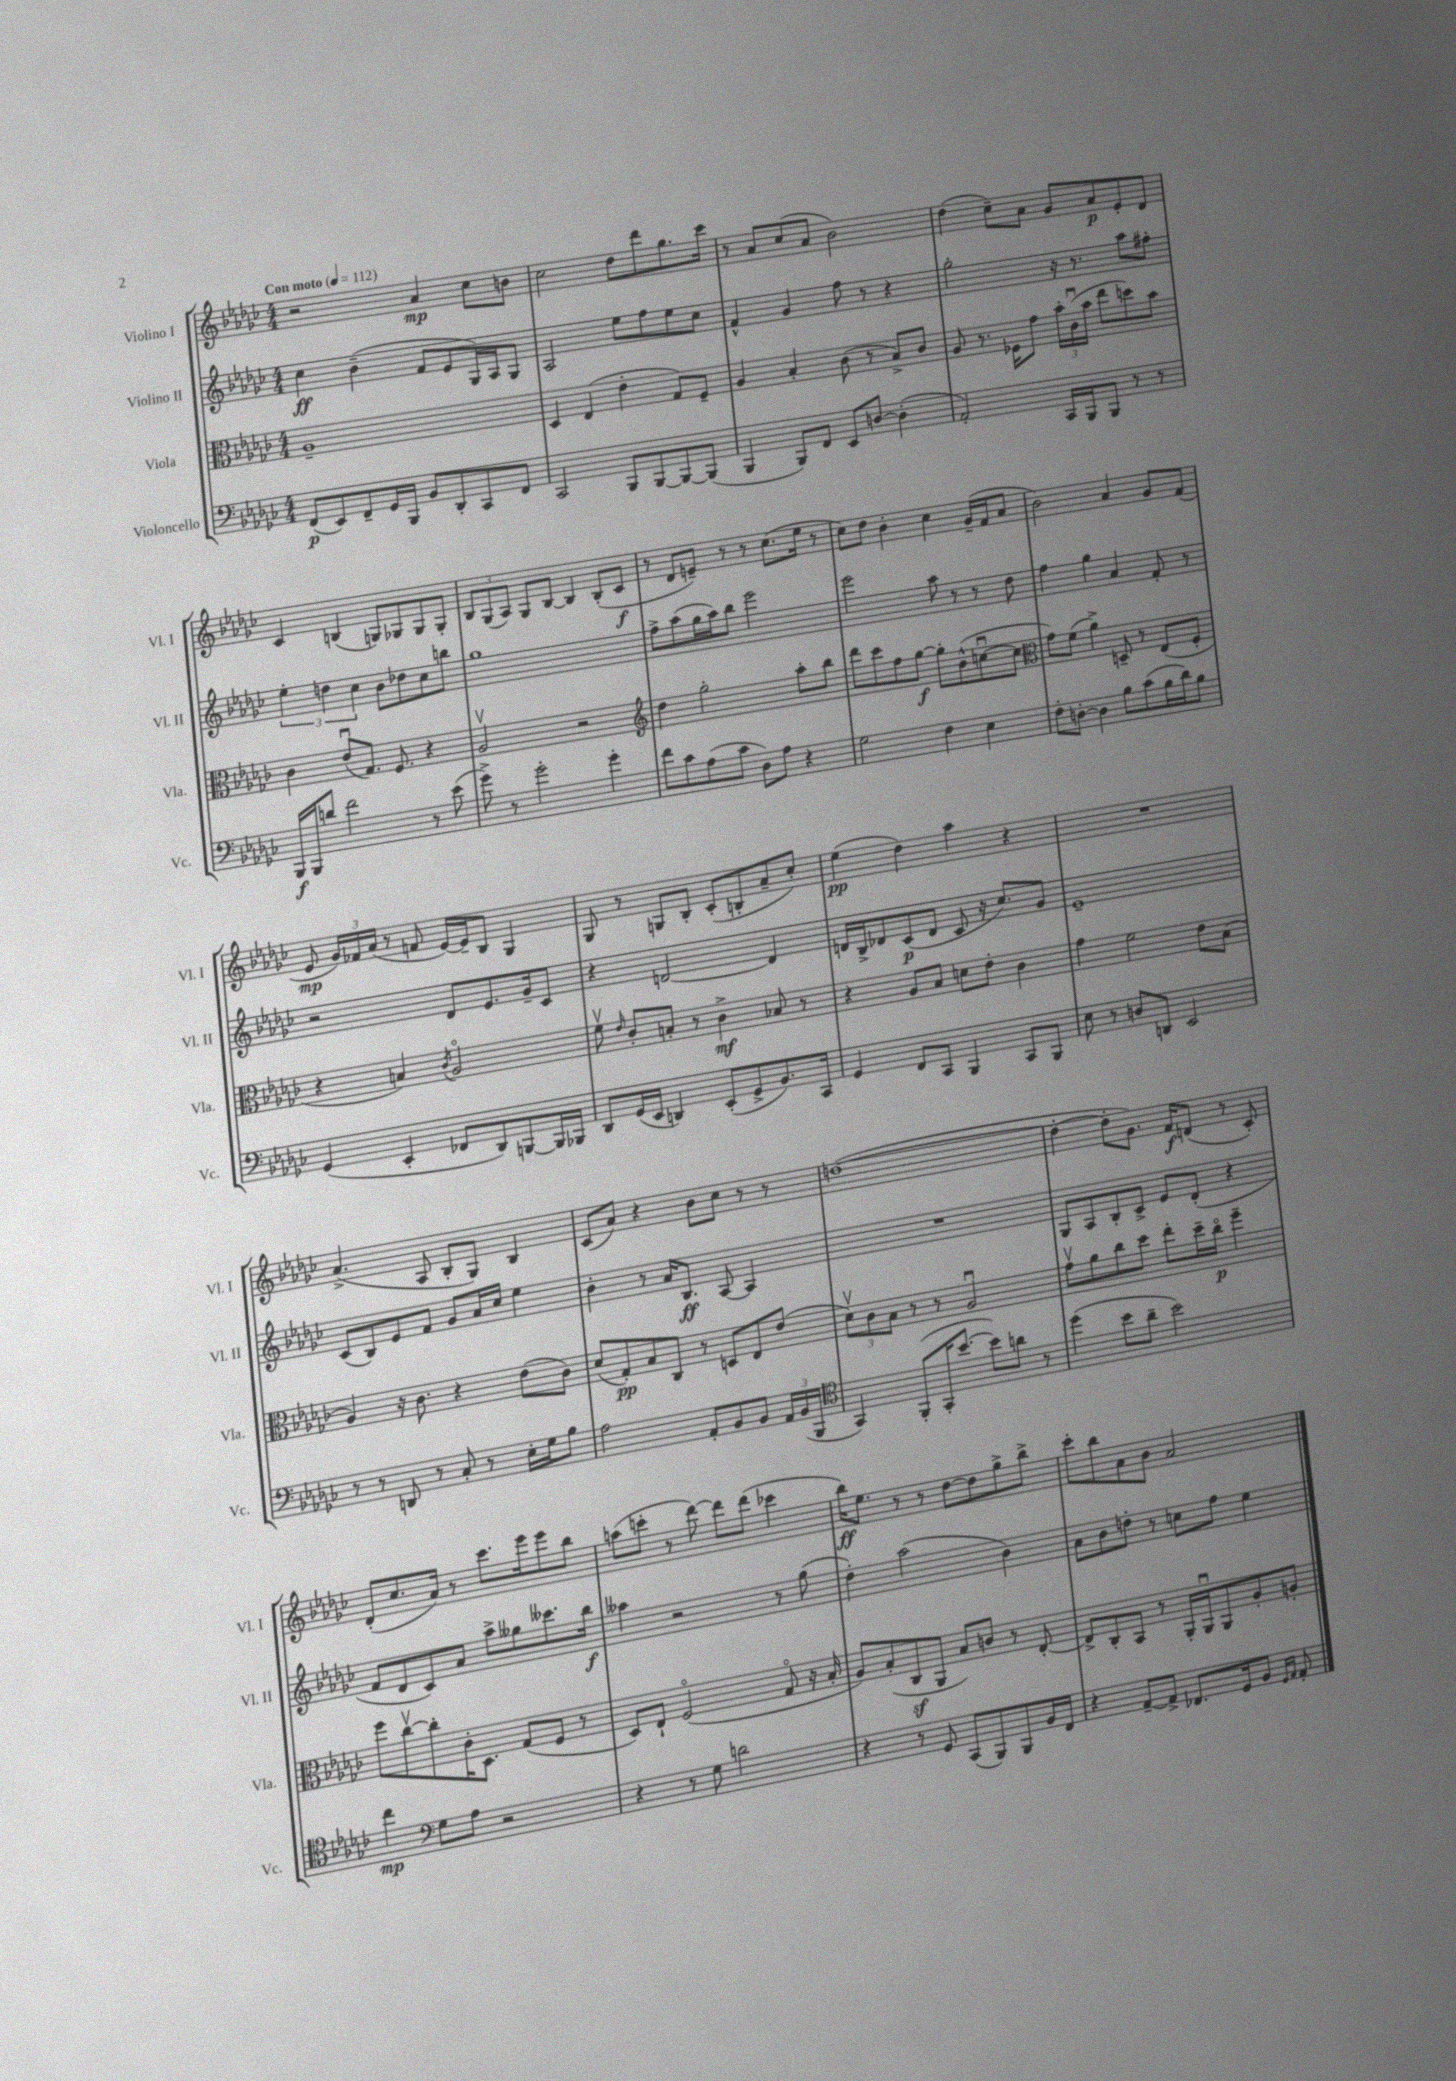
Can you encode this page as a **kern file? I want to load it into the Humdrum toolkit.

**kern	**dynam	**kern	**dynam	**kern	**dynam	**kern	**dynam
*part4	*part4	*part3	*part3	*part2	*part2	*part1	*part1
*staff4	*staff4	*staff3	*staff3	*staff2	*staff2	*staff1	*staff1
*I"Violoncello	*	*I"Viola	*	*I"Violino II	*	*I"Violino I	*
*I'Vc.	*	*I'Vla.	*	*I'Vl. II	*	*I'Vl. I	*
*clefF4	*	*clefC3	*	*clefG2	*	*clefG2	*
*k[b-e-a-d-g-c-]	*	*k[b-e-a-d-g-c-]	*	*k[b-e-a-d-g-c-]	*	*k[b-e-a-d-g-c-]	*
*M4/4	*	*M4/4	*	*M4/4	*	*M4/4	*
*MM112	*	*MM112	*	*MM112	*	*MM112	*
=1	=1	=1	=1	=1	=1	=1	=1
!	!	!	!	!	!	!LO:TX:a:B:t=Con moto	!
(8FF/L	p	1A-~	.	4cc-\	ff	2r	.
8EE-/)	.	.	.	.	.	.	.
8FF~/	.	.	.	(4b-~\	.	.	.
16GG-/L	.	.	.	.	.	.	.
16BBB-/JJ	.	.	.	.	.	.	.
8BB-/L	.	.	.	8f/L	.	4a-/	mp
8DD-'/	.	.	.	8e-/	.	.	.
8CC-/	.	.	.	16G-/L)	.	8cc-\L	.
.	.	.	.	16A-/J	.	.	.
8FF/J	.	.	.	8G-/J	.	8bn\J	.
=2	=2	=2	=2	=2	=2	=2	=2
2CC-/	.	4D-/	.	2A-/	.	2cc-\	.
.	.	(4E-/	.	.	.	.	.
8BBB-/L	.	4e-'\	.	8ee-\L	.	8dd-\L	.
[8BBB-/	.	.	.	8ff\	.	8ddd-\	.
8BBB-/_	.	8G-/L)	.	8ee-\	.	8.gg-\	.
(8BBB-/J]	.	8F~/J	.	8cc-\J	.	.	.
.	.	.	.	.	.	16ccc-\Jk	.
=3	=3	=3	=3	=3	=3	=3	=3
4BBB-/	.	4A-/	.	4f^^/	.	8r	.
.	.	.	.	.	.	8a-/L	.
8BBB-/L)	.	4B-'/	.	4g-/	.	(8cc-/	.
8FF/J	.	.	.	.	.	8a-/J	.
8EE-/L	.	(8c-\	.	8ff\	.	2b-\)	.
[8Dn/J	.	8r	.	8r	.	.	.
(4D'\]	.	8B-^/L)	.	4r	.	.	.
.	.	8c-/J	.	.	.	.	.
=4	=4	=4	=4	=4	=4	=4	=4
2AA-'/)	.	8A-/	.	2gg-'\	.	(4dd-\	.
.	.	8.r	.	.	.	.	.
.	.	.	.	.	.	8cc-~\L)	.
.	.	16F-X\KL	.	.	.	.	.
.	.	8g-\J	.	.	.	8a-\J	.
16CC-/LL	.	24b-'\LL	.	16r	.	8g-/L	.
.	.	(24c-u\	.	.	.	.	.
16BBB-/J	.	.	.	8.r	.	.	.
.	.	24b-\JJ	.	.	.	.	.
8BBB-/J	.	8ee-\L	.	.	.	8a-/	p
8r	.	8ddn\)	.	8aa-\L	.	8e-'/	.
8r	.	8b-\J	.	8ff#X'\J	.	8d-/J	.
!!LO:LB:g=z
=5	=5	=5	=5	=5	=5	=5	=5
16BBB-/LL	f	4c-\	.	6ee-'\	.	4c-/	.
16BBB-/J	.	.	.	.	.	.	.
8dn/J	.	.	.	.	.	.	.
.	.	.	.	6ddn\	.	.	.
2f\	.	(8e-u/L	.	.	.	(4Bn/	.
.	.	.	.	6cc-\	.	.	.
.	.	8.G-/J)	.	.	.	.	.
.	.	.	.	8b-\L	.	8Gn/L)	.
.	.	8.F/	.	.	.	.	.
.	.	.	.	8dd-X\	.	8G-X/	.
8r	.	4r	.	8cc-\	.	8G-/	.
(8e-\	.	.	.	8bbn\J	.	8G-'/J	.
=6	=6	=6	=6	=6	=6	=6	=6
8g-^\)	.	2A-v/	.	1gg-	.	12B-/L	.
.	.	.	.	.	.	(12G-/	.
8r	.	.	.	.	.	.	.
.	.	.	.	.	.	12A-/J)	.
2g-'\	.	.	.	.	.	8G-/L	.
.	.	.	.	.	.	[8B-/J	.
.	.	2r	.	.	.	4B-/]	.
4g-'\	.	.	.	.	.	(8B-'/L	.
.	.	.	.	.	.	8c-/J	f
=7	=7	=7	=7	=7	=7	=7	=7
*	*	*clefG2	*	*	*	*	*
8f\L	.	4dd-\	.	8ff^\L	.	8r	.
8c-\	.	.	.	(8aa-\	.	8d-/L	.
(8A-\	.	2gg-'\	.	16gg-\L	.	8en~/J)	.
.	.	.	.	16aa-\J)	.	.	.
8c-\J	.	.	.	8bb-\J	.	8r	.
8D-\L)	.	.	.	2eee-\	.	8r	.
8A-\J	.	.	.	.	.	(8.cc-\L	.
4r	.	8aa-'\L	.	.	.	.	.
.	.	.	.	.	.	16ee-\Jk	.
.	.	8bb-\J	.	.	.	8r	.
=8	=8	=8	=8	=8	=8	=8	=8
2G-\	.	8ddd-\L	.	2eee-\	.	8cc-\L)	.
.	.	8ccc-\	.	.	.	8dd-\J	.
.	.	8ff\	.	.	.	4b-'\	.
.	.	[8gg-\J	f	.	.	.	.
4F\	.	8gg-'\L]	.	8aa-\	.	4cc-\	.
.	.	(8b-^^\	.	8r	.	.	.
4E-\	.	[8ccnu\	.	8r	.	(16g-~/LL	.
.	.	.	.	.	.	16f/J	.
.	.	8cc\J]	.	8dd-\	.	8a-/J	.
=9	=9	=9	=9	=9	=9	=9	=9
*	*	*clefC3	*	*	*	*	*
8F'\L	.	8g-\L)	.	4ff\	.	2b-\)	.
[8Dn'\J	.	(8f\J	.	.	.	.	.
4D\]	.	4a-^\)	.	4gg-\	.	.	.
8B-\L	.	8Dn~/	.	4a-/	.	4a-/	.
(8c-\	.	8r	.	.	.	.	.
16B-\L	.	(8E-/L	.	8f'/	.	8g-/L	.
16d-\J)	.	.	.	.	.	.	.
8B-\J	.	8F'/J	.	8r	.	(8f/J	.
!!LO:LB:g=z
=10	=10	=10	=10	=10	=10	=10	=10
(4GG-/	.	4r	.	2r	.	8e-/	mp
.	.	.	.	.	.	24g-/LL)	.
.	.	.	.	.	.	24f-X/	.
.	.	.	.	.	.	(24a-/JJ	.
4EE-'/	.	4Bn/)	.	.	.	8r	.
.	.	.	.	.	.	8fn/	.
.	.	8qc-/	.	.	.	.	.
8FF-X/L	.	2A-/	.	8d-/L	.	[16e-/LL)	.
.	.	.	.	.	.	16e-~/J]	.
8DD-/)	.	.	.	8.e-/	.	8B-/J	.
[8BBBn/	.	.	.	.	.	4G-/	.
.	.	.	.	16g-~/k	.	.	.
16BBB/L]	.	.	.	8c-/J	.	.	.
16BBB-X/JJ	.	.	.	.	.	.	.
=11	=11	=11	=11	=11	=11	=11	=11
8DD-/L	.	8fv\	.	4r	.	8G-/	.
.	.	16qqe-/	.	.	.	.	.
(16GG-/L	.	8c-'/L	.	.	.	8r	.
16EE-/JJ	.	.	.	.	.	.	.
4DDn/)	.	8Bn'/J	.	[2dn/	.	8Gn/L	.
.	.	8r	.	.	.	8B-'/J	.
(8EE-'/L	.	4c-^\	mf	.	.	(8c-'/L	.
8GG-^/	.	.	.	.	.	8Bn'/	.
8.BB-/)	.	8B-X/	.	4d/]	.	8a-~/	.
.	.	8r	.	.	.	8cc-'/J)	.
16CC-/Jk	.	.	.	.	.	.	.
=12	=12	=12	=12	=12	=12	=12	=12
4GG-/	.	4r	.	16dn/LL	.	(4ee-\	pp
.	.	.	.	16B-^/J	.	.	.
.	.	.	.	8d-X/	.	.	.
8FF/L	.	8A-/L	.	(8c-/	p	4dd-\)	.
8CC-/J	.	8B-/J	.	8d-/J	.	.	.
4BBB-/	.	8dn\L	.	8c-/	.	4aa-\	.
.	.	8e-'\J	.	16r	.	.	.
.	.	.	.	8.cc-/L)	.	.	.
8CC-/L	.	4c-\	.	.	.	4r	.
8BBB-/J	.	.	.	8g-/J	.	.	.
=13	=13	=13	=13	=13	=13	=13	=13
8E-\	.	4g-\	.	1e-~	.	1r	.
8r	.	.	.	.	.	.	.
8Dn/L	.	2f\	.	.	.	.	.
8DDn/J	.	.	.	.	.	.	.
2EE-/	.	.	.	.	.	.	.
.	.	8e-\L	.	.	.	.	.
.	.	(8B-\J	.	.	.	.	.
!!LO:LB:g=z
=14	=14	=14	=14	=14	=14	=14	=14
8r	.	4A-/)	.	(8c-/L	.	(4.a-^/	.
8r	.	.	.	8B-/)	.	.	.
8DDn/	.	16r	.	8e-/	.	.	.
.	.	8.c-\	.	.	.	.	.
8r	.	.	.	8f/J	.	8A-/	.
8C-'/	.	4r	.	8g-/L	.	8B-'/L	.
8r	.	.	.	16a-/L	.	8G-/J)	.
.	.	.	.	16cc-/JJ	.	.	.
16E-'\LL	.	(8e-\L	.	4ee-\	.	4B-/	.
16G-\J	.	.	.	.	.	.	.
8B-\J	.	8c-\J)	.	.	.	.	.
=15	=15	=15	=15	=15	=15	=15	=15
2A-\	.	(8d-/L	.	4b-'\	.	(8c-/L	.
.	.	8G-'/)	pp	.	.	8a-/J)	.
.	.	8B-/	.	8r	.	4r	.
.	.	8C-/J	.	16a-/KL	.	.	.
.	.	.	.	8.B-/J	ff	.	.
8AA-'/L	.	8r	.	.	.	8b-\L	.
8BB-/	.	8Dn/L	.	[8A-/	.	8cc-\J	.
8BB-/J	.	8E-/	.	4A-/]	.	8r	.
24AA-/LL	.	(8e-/J	.	.	.	8r	.
(24BB-/	.	.	.	.	.	.	.
24BBB-/JJ	.	.	.	.	.	.	.
=16	=16	=16	=16	=16	=16	=16	=16
*clefC4	*	*	*	*	*	*	*
4GG-/)	.	12d-v\L)	.	1r	.	([1ddn	.
.	.	12c-\	.	.	.	.	.
.	.	12B-\J	.	.	.	.	.
(8FF'/L	.	8r	.	.	.	.	.
16GG-'/K	.	8r	.	.	.	.	.
[8.b-/J	.	.	.	.	.	.	.
.	.	2A-u/	.	.	.	.	.
8b-\L])	.	.	.	.	.	.	.
8an\J	.	.	.	.	.	.	.
8r	.	.	.	.	.	.	.
=17	=17	=17	=17	=17	=17	=17	=17
(4dd-\	.	8g-v\L	.	8G-/L	.	4dd'\_	.
.	.	8a-\	.	8A-/	.	.	.
8b-\L	.	8cc-\	.	8B-'/	.	8dd'\L]	.
8a-~\J	.	8dd-\J	.	8c-^/J	.	8.g-\J)	.
2b-\)	.	8ee-'\L	.	8e-/L	.	.	.
.	.	.	.	.	.	16f/KL	f
.	.	16dd-~\L	.	(8d-'/J	.	(8dn/J	.
.	.	16cc-\JJ	p	.	.	.	.
.	.	4ff~\	.	4r	.	8r	.
.	.	.	.	.	.	8c-'/)	.
!!LO:LB:g=z
=18	=18	=18	=18	=18	=18	=18	=18
4cc-\	mp	8ff\L	.	8f/L	.	(8d-'/L	.
.	.	[8cc-v\	.	8d-/	.	8.cc-/	.
*clefF4	*	*	*	*	*	*	*
8G-\L	.	8cc-'\]	.	8c-/)	.	.	.
.	.	.	.	.	.	16a-/Jk)	.
8A-\J	.	16c-'\K	.	8a-/J	.	8r	.
.	.	8.D-\J	.	.	.	.	.
2r	.	.	.	8aa-^\L	.	8.ccc-\L	.
.	.	(8G-/L	.	8gg--X\	.	.	.
.	.	.	.	.	.	16eee-\k	.
.	.	8F/J	.	8.ccc--X\	.	8eee-\	.
.	.	8r	.	.	.	8bb-\J	.
.	.	.	.	16bb-\Jk	f	.	.
=19	=19	=19	=19	=19	=19	=19	=19
4r	.	8D-/L)	.	4aa--X\	.	(8aan\L	.
.	.	8E-`/J	.	.	.	8cccn'\J	.
8r	.	(2F/	.	2r	.	8r	.
8G-\	.	.	.	.	.	[8ddd-\)	.
2dn\	.	.	.	.	.	8ddd-\L]	.
.	.	.	.	.	.	(8ddd-\J	.
.	.	8G-/	.	8r	.	4ccc-X\	.
.	.	16r	.	(8gg-\	.	.	.
.	.	16B-'/	.	.	.	.	.
=20	=20	=20	=20	=20	=20	=20	=20
4r	.	8A-/L)	.	4dd-'\)	.	16bb-\KL)	ff
.	.	.	.	.	.	8.ee-\J	.
.	.	(8B-'/	.	.	.	.	.
8r	.	8C-z/	.	(2aa-\	.	8r	.
8GG-/	.	8AA-/J	.	.	.	8r	.
(8CC-/L	.	8B-/L)	.	.	.	[8dd-\L	.
8BBB-/)	.	8cn/J	.	.	.	8dd-\]	.
8BBB-/	.	8r	.	4b-\)	.	8gg-^\	.
16BB-/L	.	[8E-'/	.	.	.	8bb-^\J	.
16FF/JJ	.	.	.	.	.	.	.
=21	=21	=21	=21	=21	=21	=21	=21
4r	.	8E-^/L]	.	8a-\L	.	8ccc-'\L	.
.	.	8C-'/	.	8b-\	.	8bb-\	.
[8AA-~/L	.	8BB-/J	.	8ddn'\J	.	8a-\	.
8AA-^/J]	.	8r	.	8r	.	8b-\J	.
8.FF-X/L	.	16AA-'/LL	.	8ccn\L	.	2a-/	.
.	.	16AA-u/J	.	.	.	.	.
.	.	8AA-/	.	8ff\J	.	.	.
16GG-/k	.	.	.	.	.	.	.
8BB-/J	.	8A-'/	.	4ee-\	.	.	.
16qqGG-/LL	.	.	.	.	.	.	.
16qqAA-/JJ	.	.	.	.	.	.	.
8AA-'/	.	8An'/J	.	.	.	.	.
==	==	==	==	==	==	==	==
*-	*-	*-	*-	*-	*-	*-	*-
